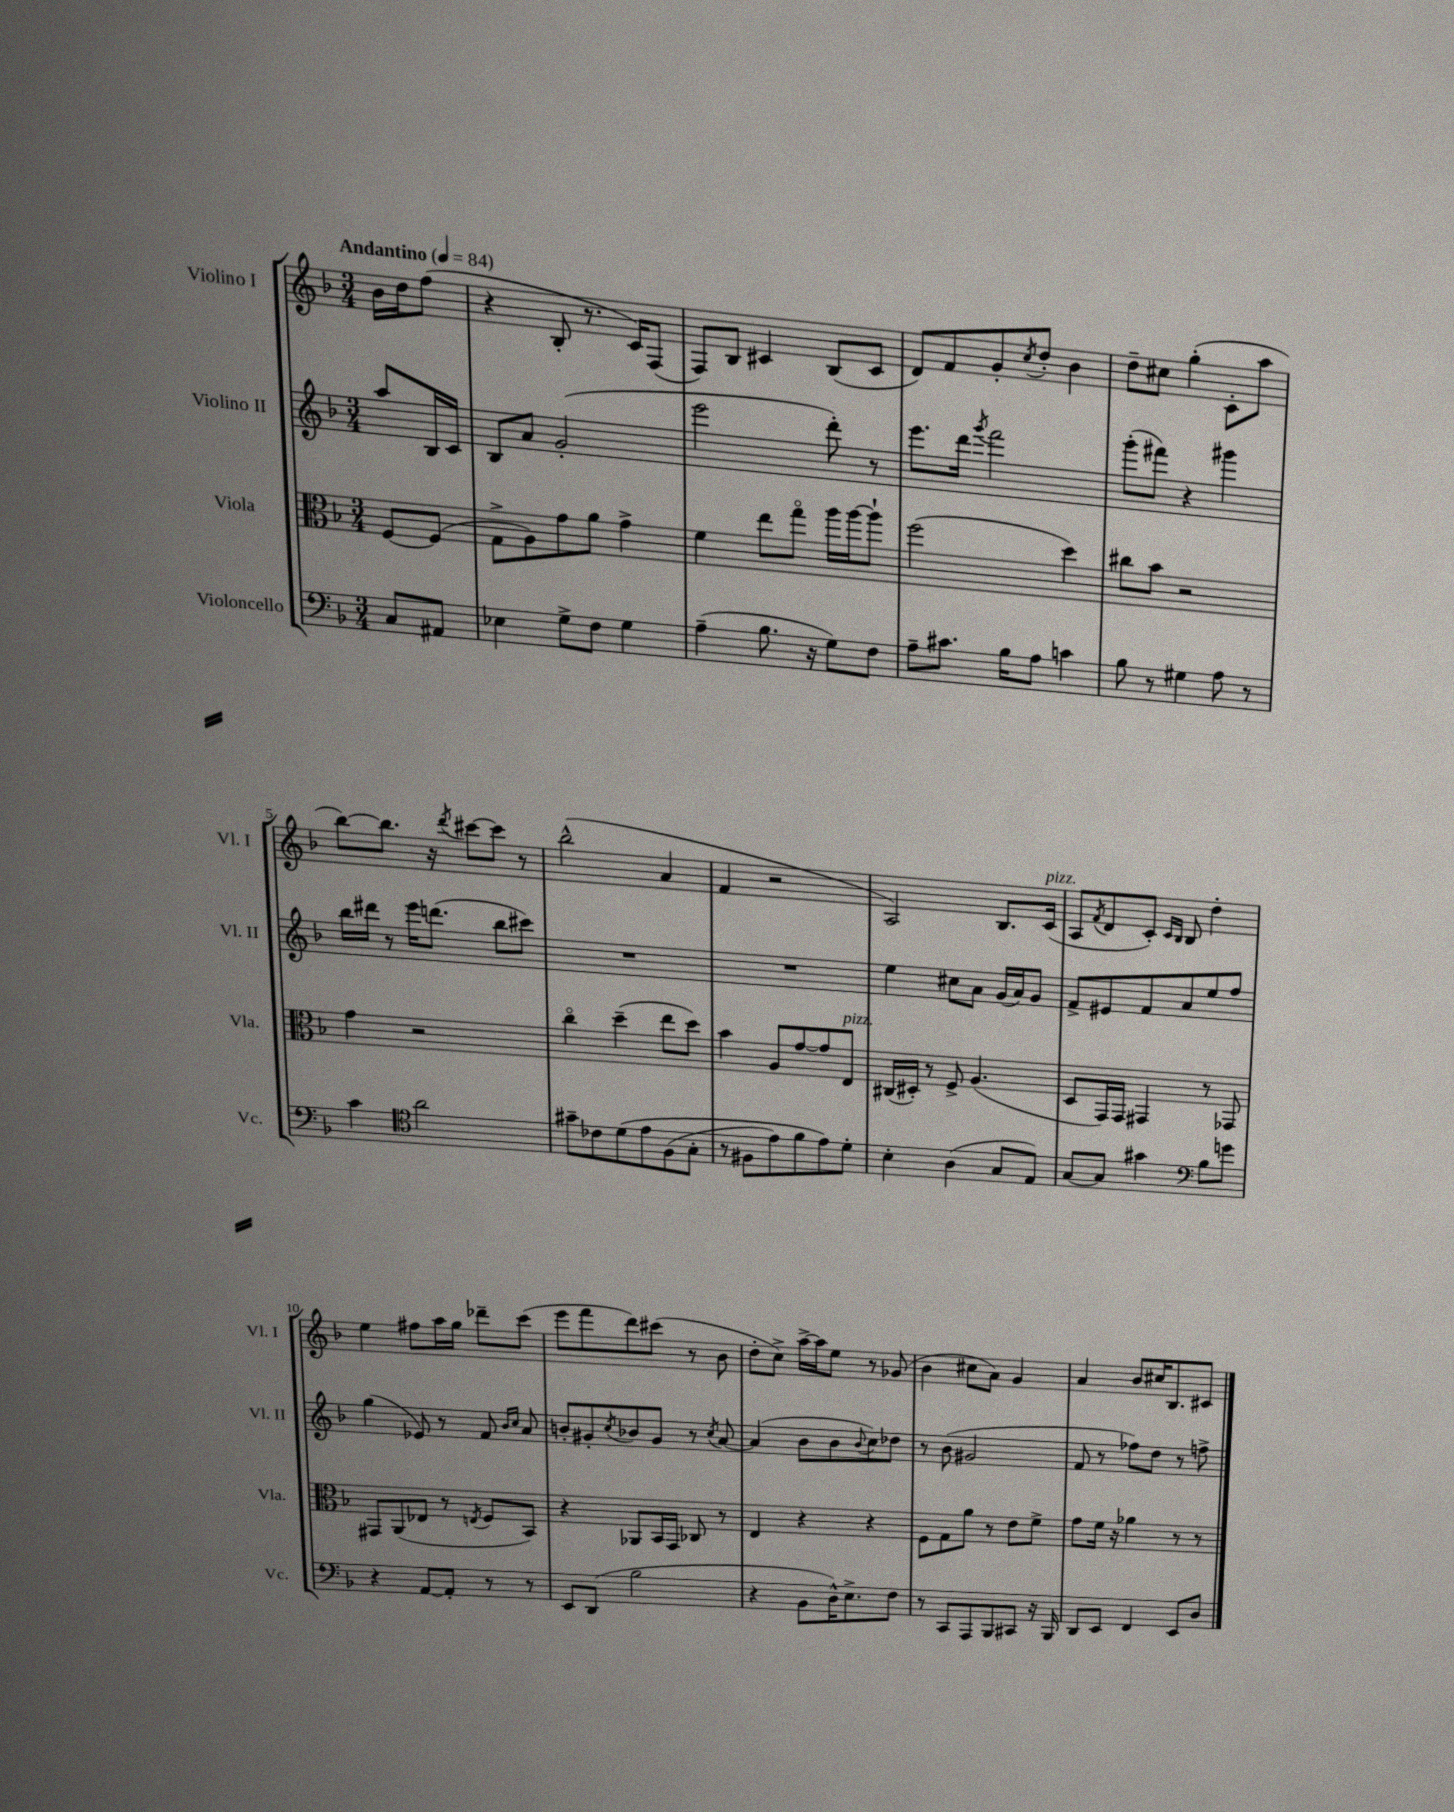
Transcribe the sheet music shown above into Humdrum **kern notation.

**kern	**kern	**kern	**kern
*staff4	*staff3	*staff2	*staff1
*clefF4	*clefC3	*clefG2	*clefG2
*k[b-]	*k[b-]	*k[b-]	*k[b-]
*M3/4	*M3/4	*M3/4	*M3/4
*MM84	*MM84	*MM84	*MM84
8C	[8F	8aa	16b-
.	.	.	16dd
8AA#	(8F]	16B-	(8ff
.	.	16c	.
=	=	=	=
4E-	8G^	8B-	4r
.	8A)	8a	.
8G^	8g	(2g'	8B-'
8F	8a	.	8.r
4G	4g^	.	.
.	.	.	16c)
.	.	.	(8F
=	=	=	=
(4A~	4f	2eee	8F)
.	.	.	8B-
8.B-	8ee	.	4c#
.	8ggo	.	.
16r	.	.	.
8G)	16aa	8ddd')	(8B-
.	[16aa	.	.
8F	8aa`]	8r	8c#
=	=	=	=
8A~	(2ff	8.eee	8d)
8.c#	.	.	8f
.	.	16ddd	.
.	.	8qggg	.
.	.	2fff	8g'
16B-	.	.	.
.	.	.	8qcc
8A	.	.	8dd'
4c	4dd)	.	4b-
=	=	=	=
8B-	8cc#	(8ggg'	8dd~
8r	8b-	8fff#)	8cc#
4G#	2r	4r	(4gg'
8A	.	4ggg#	8c'
8r	.	.	8aa
=	=	=	=
4c	4g	16bb-	[8bb-)
.	.	16ddd#	.
.	.	8r	8.bb-]
*clefC4	*	*	*
2a	2r	16eee	.
.	.	(8.ddd	16r
.	.	.	8qddd
.	.	.	[8ccc#
.	.	8bb-	8ccc#]
.	.	8ccc#)	8r
=	=	=	=
8g#~	4cco	2.r	(2bb-^^
8c-	.	.	.
&(8d	(4dd~	.	.
8e	.	.	.
(8F	8ee	.	4a
8G'	8dd)	.	.
=	=	=	=
8r	4b-	2.r	4f
8F#	.	.	.
8e)	8A	.	2r
8f	[8g	.	.
8e&)	8g]	.	.
8d'	8E	.	.
=	=	=	=
4B-'	(16C#	4ee	2A)
.	16D#')	.	.
.	8r	.	.
(4A	8F^	8cc#	.
.	(4.A	8a	.
8G	.	(16g	8.B-
.	.	16a)	.
8E)	.	8g	.
.	.	.	(16c
=	=	=	=
[8G	8D	8f^	8A
.	.	.	8qf
8G]	16GG)	8e#	8d
.	16GG	.	.
4g#	4GG#	8f	8c')
.	.	.	16qqc
.	.	.	16qqB-
.	.	8a	8B-
*clefF4	*	*	*
8B-	8r	8ee	4dd'
8g	8GG-	8ff	.
=	=	=	=
4r	8GG#	(4gg	4ee
.	(8AA	.	.
[8AA	8E-	8e-)	8ff#
8AA']	8r	8r	16aa
.	.	.	16gg
.	8qE	.	.
8r	8F	8f	8ddd-~
.	.	16qqb-	.
.	.	16qqcc	.
8r	8BB-)	8a	(8ccc
=	=	=	=
8EE	4r	8b'	8eee
(8DD	.	8g#'	8fff
.	.	8qcc	.
2B-	8AA-	8b-	8ddd)
.	16BB-	8g#	(8ccc#
.	16GG	.	.
.	8C-	8r	8r
.	.	8qcc	.
.	8r	[8a	8b-
=	=	=	=
4r	4E	(4a]	8dd'
.	.	.	8cc^)
8BB-	4r	8b-	[16aa^
.	.	.	16aa]
16D^^)	.	8b-	8ee
8.E^	.	.	.
.	.	8qqb-	.
.	4r	8cc)	8r
8F	.	8dd-	(8g-
=	=	=	=
8r	8F	8r	4b-
8CC	8G	(8b-	.
8AAA	8a	2g#	8cc#
8BBB-	8r	.	8a)
8CC#	8e	.	4g
16r	8f^	.	.
16BBB-	.	.	.
=	=	=	=
8DD	8g	8f	4a
8EE	16f	8r	.
.	16r	.	.
4FF	4a-	8ff-)	8b-
.	.	8dd	16cc#
.	.	.	8.B-
8EE	8r	8r	.
8D	8r	8ff^	8c#
==	==	==	==
*-	*-	*-	*-
